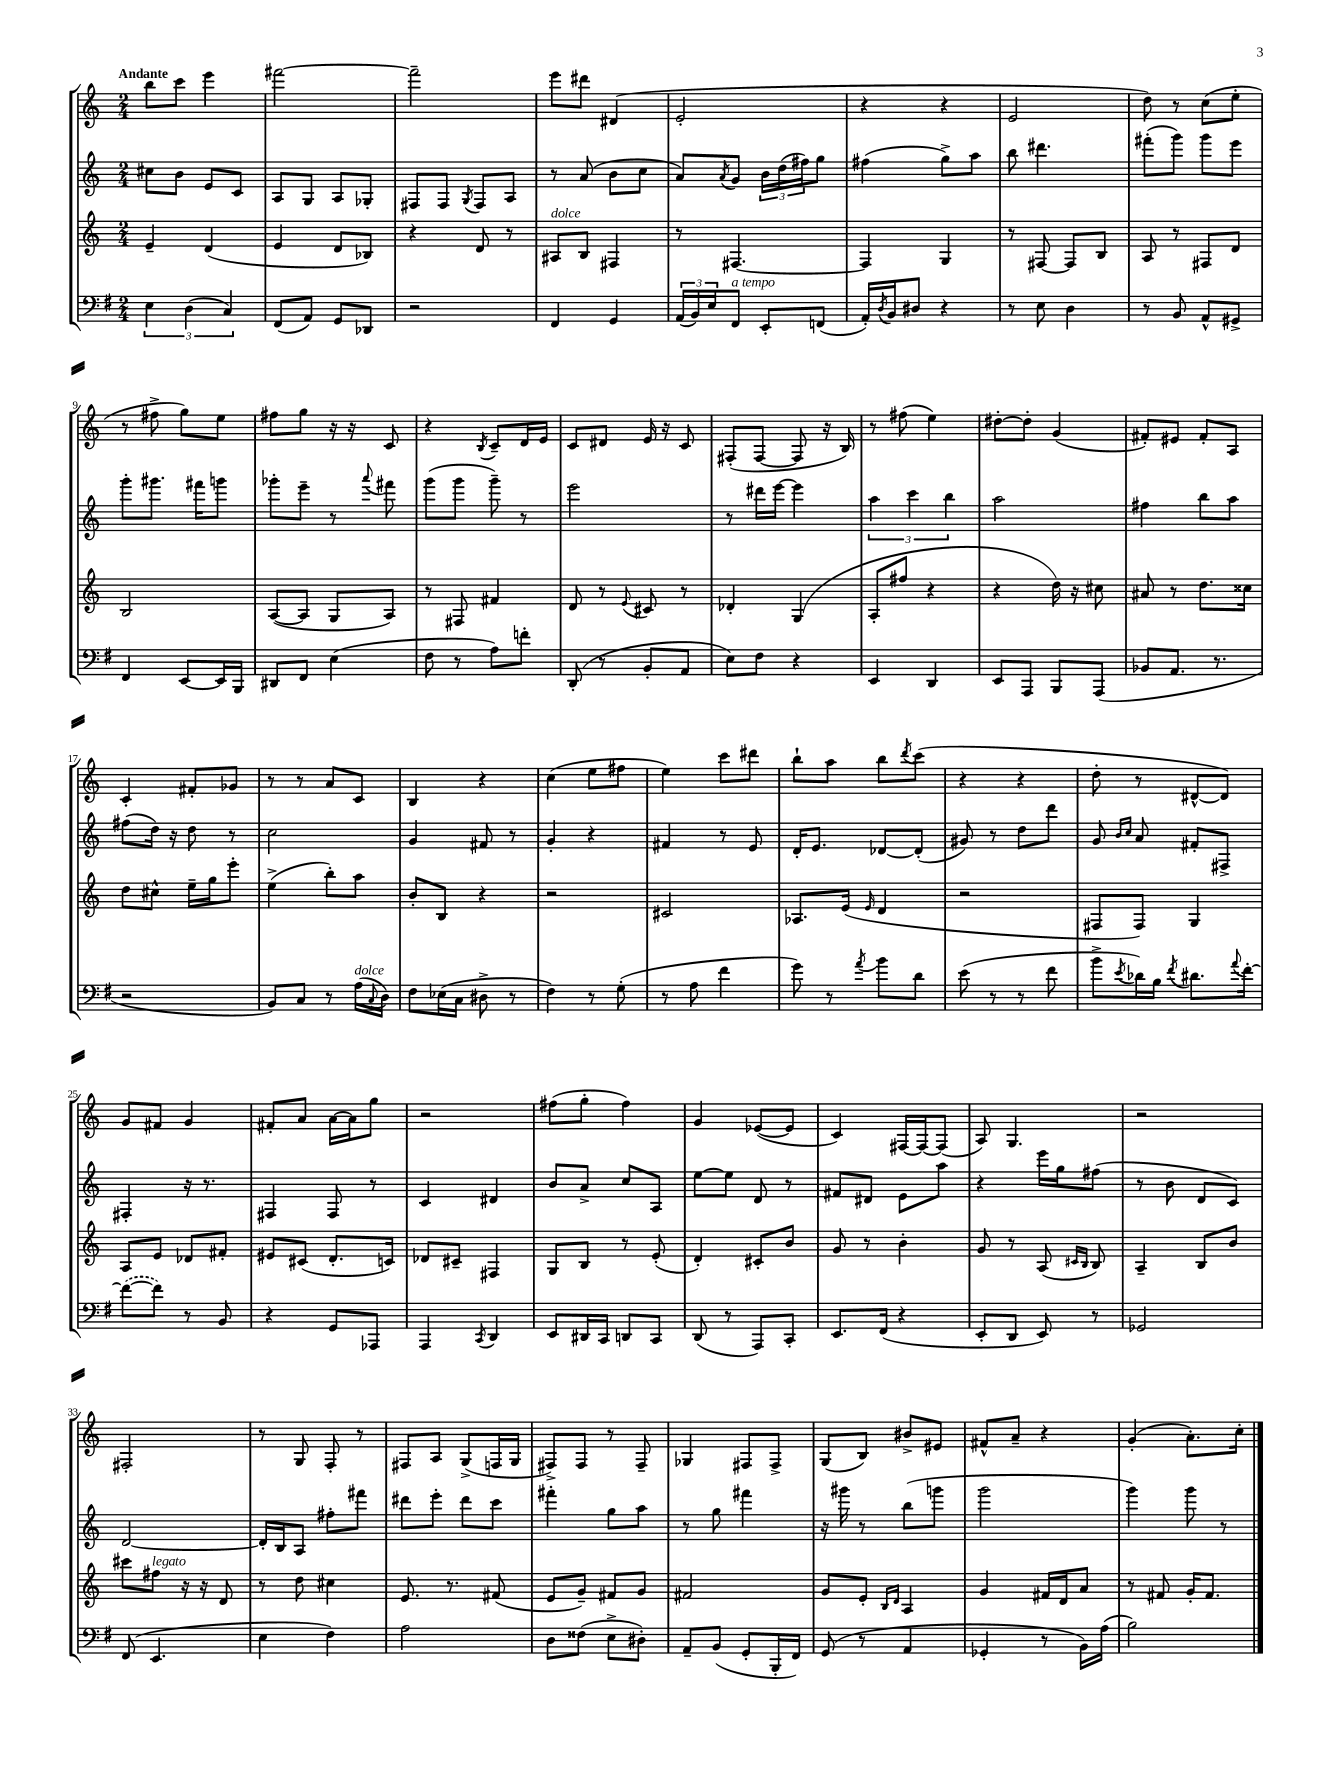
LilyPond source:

<<
\new StaffGroup <<
\new Staff = "s0" {
    \clef treble \key c \major \numericTimeSignature \time 2/4 \tempo "Andante"
    b''8 c'''8 e'''4 |
    fis'''2~ |
    fis'''2-- |
    e'''8 dis'''8 dis'4( |
    e'2-. |
    r4 r4 |
    e'2 |
    d''8) r8 c''8( e''8-. |
    r8 fis''8-> g''8) e''8 |
    fis''8 g''8 r16 r16 c'8 |
    r4 \acciaccatura { b8 } c'8-- d'16 e'16 |
    c'8 dis'8 e'16 r16 c'8 |
    fis8-.( fis8~ fis8 r16 b16) |
    r8 fis''8( e''4) |
    dis''8~-. dis''8-. g'4( |
    fis'8-.) eis'8 fis'8-. a8 |
    c'4-. fis'8-. ges'8 |
    r8 r8 a'8 c'8 |
    b4 r4 |
    c''4( e''8 fis''8 |
    e''4) c'''8 dis'''8 |
    b''8-! a''8 b''8 \acciaccatura { d'''8 } c'''8( |
    r4 r4 |
    d''8-. r8 dis'8~-^ dis'8) |
    g'8 fis'8 g'4 |
    fis'8-. a'8 a'16~ a'16 g''8 |
    r2 |
    fis''8( g''8-. fis''4) |
    g'4 ees'8~( ees'8 |
    c'4) fis16~ fis16~ fis8( |
    a8) g4. |
    r2 |
    fis2-. |
    r8 g8 f8-. r8 |
    fis8 a8 g8->( f16 g16 |
    fis8->) fis8 r8 fis8-- |
    ges4 fis8 fis8-> |
    g8( b8) bis'8-> eis'8 |
    fis'8-^ a'8-- r4 |
    g'4-.( a'8.-.) c''16-. \bar "|." |
}
\new Staff = "s1" {
    \clef treble \key c \major \numericTimeSignature \time 2/4
    cis''8 b'8 e'8 c'8 |
    a8 g8 a8 ges8-. |
    fis8 fis8 \acciaccatura { g8 } fis8 a8 |
    r8 a'8( b'8 c''8 |
    a'8) \acciaccatura { a'8 } g'8 \tuplet 3/2 { b'16 d''16( fis''16) } g''8 |
    fis''4( g''8->) a''8 |
    b''8 dis'''4. |
    fis'''8-.( g'''8) g'''8 e'''8 |
    g'''8-. gis'''8. fis'''16 g'''8 |
    ges'''8-. e'''8-- r8 \appoggiatura { a'''8 } fis'''8 |
    g'''8( g'''8 g'''8--) r8 |
    e'''2 |
    r8 dis'''16 e'''16~ e'''4 |
    \tuplet 3/2 { a''4 c'''4 b''4 } |
    a''2 |
    fis''4 b''8 a''8 |
    fis''8( d''16) r16 d''8 r8 |
    c''2 |
    g'4 fis'8 r8 |
    g'4-. r4 |
    fis'4 r8 e'8 |
    d'16-. e'8. des'8~ des'8-.( |
    gis'8) r8 d''8 d'''8 |
    g'8 \grace { b'16 c''16 } a'8 fis'8-. fis8-> |
    fis4-. r16 r8. |
    fis4 fis8 r8 |
    c'4 dis'4 |
    b'8 a'8-> c''8 a8 |
    e''8~ e''8 d'8 r8 |
    fis'8 dis'8 e'8 a''8 |
    r4 e'''16 g''16 fis''8( |
    r8 b'8 d'8 c'8) |
    d'2~ |
    d'16-. b16 a8 fis''8-. fis'''8 |
    dis'''8 e'''8-. dis'''8 c'''8 |
    fis'''4-. g''8 a''8 |
    r8 g''8 fis'''4 |
    r16 gis'''16 r8 b''8( g'''8 |
    g'''2 |
    g'''4) g'''8 r8 \bar "|." |
}
\new Staff = "s2" {
    \clef treble \key c \major \numericTimeSignature \time 2/4
    e'4-- d'4( |
    e'4 d'8 bes8) |
    r4 d'8 r8 |
    ais8^\markup { \italic "dolce" } b8 fis4 |
    r8 fis4.~ |
    fis4 g4 |
    r8 fis8~ fis8 b8 |
    a8 r8 fis8 d'8 |
    b2 |
    a8~( a8 g8 a8) |
    r8 fis8 fis'4 |
    d'8 r8 \appoggiatura { e'8 } cis'8 r8 |
    des'4-. g4( |
    a8-. fis''8 r4 |
    r4 d''16) r16 cis''8 |
    ais'8 r8 d''8. cisis''16 |
    d''8 cis''8-^ e''16-- g''16 e'''8-. |
    e''4->( b''8-.) a''8 |
    b'8-. b8 r4 |
    r2 |
    cis'2 |
    aes8. e'16( \grace { e'16 } d'4 |
    r2 |
    fis8 fis8) g4 |
    a8 e'8 des'8 fis'8-. |
    eis'8 cis'8( d'8.-. c'16) |
    des'8 cis'8-- fis4 |
    g8 b8 r8 e'8-.( |
    d'4-.) cis'8-. b'8 |
    g'8 r8 b'4-. |
    g'8 r8 a8( \grace { cis'16 b16 } b8) |
    a4-- b8 b'8 |
    cis'''8 fis''8^\markup { \italic "legato" } r16 r16 d'8 |
    r8 d''8 cis''4 |
    e'8. r8. fis'8( |
    e'8 g'8--) fis'8 g'8 |
    fis'2 |
    g'8 e'8-. \grace { b16 d'16 } a4 |
    g'4 fis'16 d'16 a'8 |
    r8 fis'8 g'16-. fis'8. \bar "|." |
}
\new Staff = "s3" {
    \clef bass \key g \major \numericTimeSignature \time 2/4
    \tuplet 3/2 { e4 d4( c4) } |
    fis,8( a,8) g,8 des,8 |
    r2 |
    fis,4 g,4 |
    \tuplet 3/2 { a,16( b,16) e16 } fis,8^\markup { \italic "a tempo" } e,8-. f,8( |
    a,16-.) \acciaccatura { d8 } b,16 dis8 r4 |
    r8 e8 d4 |
    r8 b,8 a,8-^ gis,8-> |
    fis,4 e,8~ e,16 b,,16 |
    dis,8 fis,8 e4( |
    fis8 r8 a8) f'8-. |
    d,8-.( r8 b,8-. a,8 |
    e8) fis8 r4 |
    e,4 d,4 |
    e,8 a,,8 b,,8 a,,8( |
    bes,8 a,8. r8. |
    r2 |
    b,8) c8 r8 a16^\markup { \italic "dolce" }( \appoggiatura { c8 } d16) |
    fis8 ees16( c16 dis8-> r8 |
    fis4) r8 g8-.( |
    r8 a8 fis'4 |
    g'8) r8 \acciaccatura { a'8 } b'8 d'8 |
    e'8( r8 r8 fis'8 |
    b'8-> \acciaccatura { e'8 } des'16) b16 \acciaccatura { fis'8 } dis'8. \appoggiatura { a'8 } fis'16~-. |
    \once \slurDashed fis'8~( fis'8) r8 b,8 |
    r4 g,8 aes,,8 |
    a,,4 \acciaccatura { c,8 } d,4 |
    e,8 dis,16 c,16 d,8 c,8 |
    d,8( r8 a,,8) c,8-. |
    e,8. fis,16( r4 |
    e,8-. d,8 e,8) r8 |
    ges,2 |
    fis,8( e,4. |
    e4 fis4) |
    a2 |
    d8 fisis8( e8-> dis8-.) |
    a,8-- b,8( g,8-. b,,16-. fis,16) |
    g,8( r8 a,4 |
    ges,4-. r8 b,16) a16( |
    b2) \bar "|." |
}
>>
>>
